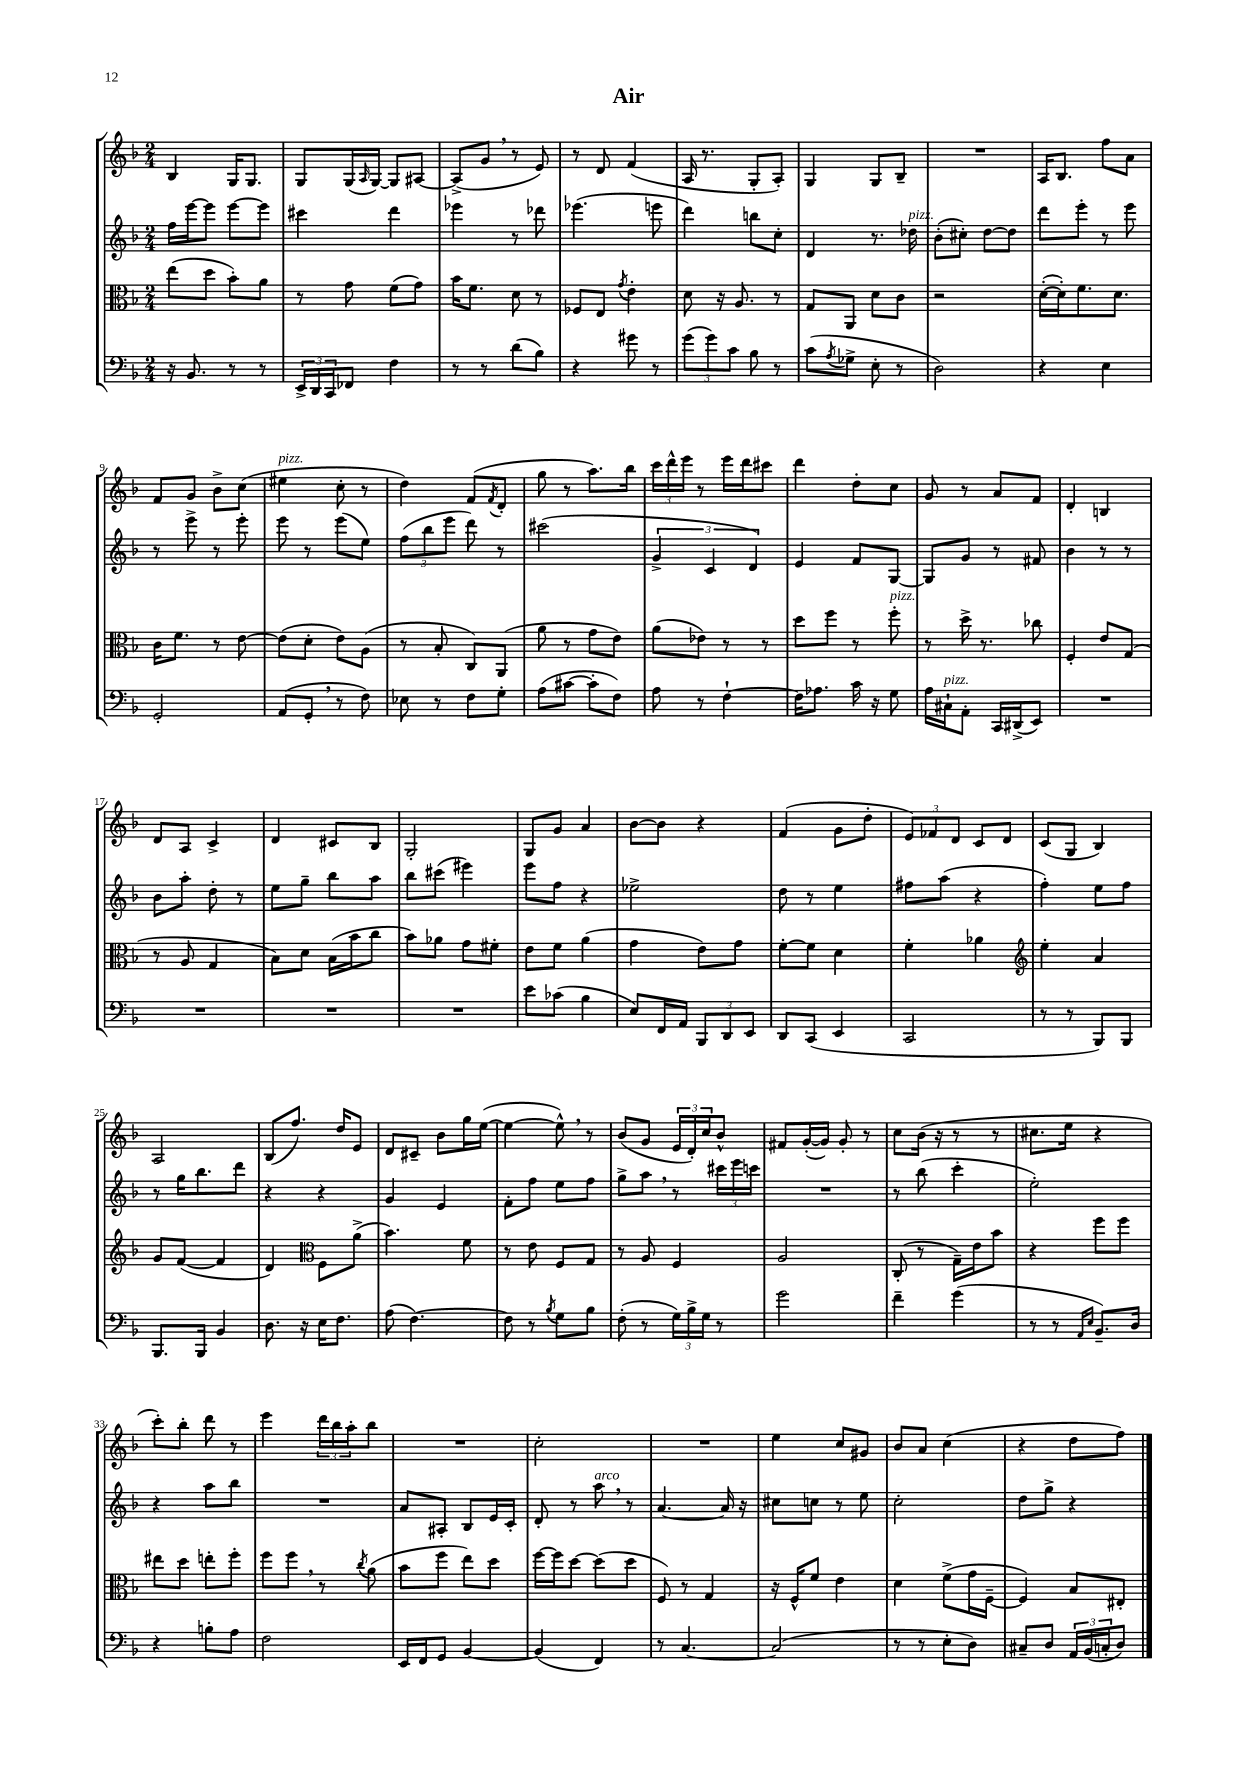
\header { title = "Air" }
<<
\new StaffGroup <<
\new Staff = "s0" {
    \clef treble \key f \major \numericTimeSignature \time 2/4
    bes4 g16 g8. |
    g8 g16( \grace { a16 } g16~) g8 ais8~ |
    ais8->( g'8 \breathe r8 e'8) |
    r8 d'8 f'4( |
    a16 r8. g8-. a8-.) |
    g4 g8 bes8-- |
    R2 |
    a16 bes8. f''8 a'8 |
    f'8 g'8 bes'8-> c''8( |
    eis''4^\markup { \italic "pizz." } c''8-. r8 |
    d''4) f'8( \acciaccatura { f'8 } d'8-. |
    g''8 r8 a''8.) bes''16 |
    \tuplet 3/2 { c'''16 d'''16-^ e'''16 } r8 e'''16 d'''16 cis'''8 |
    d'''4 d''8-. c''8 |
    g'8 r8 a'8 f'8 |
    d'4-. b4 |
    d'8 a8 c'4-> |
    d'4 cis'8 bes8 |
    g2-. |
    g8 g'8 a'4 |
    bes'8~ bes'8 r4 |
    f'4( g'8 d''8-. |
    \tuplet 3/2 { e'8) fes'8 d'8 } c'8 d'8 |
    c'8( g8 bes4) |
    a2 |
    bes8( f''8.) d''16 e'8 |
    d'8 cis'8-- bes'8 g''16 e''16~( |
    e''4~ e''8-^) \breathe r8 |
    bes'8( g'8 \tuplet 3/2 { e'16 d'16-.) c''16 } bes'8-^ |
    fis'8 g'16~-.( g'16) g'8-. r8 |
    c''8 bes'16( r16 r8 r8 |
    cis''8. e''16 r4 |
    c'''8-.) bes''8-. d'''8 r8 |
    e'''4 \tuplet 3/2 { d'''16 bes''16 a''16-. } bes''8 |
    R2 |
    c''2-. |
    R2 |
    e''4 c''8 gis'8 |
    bes'8 a'8 c''4( |
    r4 d''8 f''8) \bar "|." |
}
\new Staff = "s1" {
    \clef treble \key f \major \numericTimeSignature \time 2/4
    f''16 e'''16~ e'''8 e'''8~ e'''8 |
    cis'''4 d'''4 |
    ees'''4 r8 des'''8 |
    ees'''4.( e'''8 |
    d'''4) b''8 c''8-. |
    d'4 r8. des''16^\markup { \italic "pizz." } |
    bes'8-.( cis''8-.) d''8~ d''8 |
    d'''8 e'''8-. r8 e'''8 |
    r8 e'''8-> r8 e'''8-. |
    e'''8 r8 e'''8( e''8) |
    \tuplet 3/2 { f''8( bes''8 e'''8 } d'''8) r8 |
    cis'''2( |
    \tuplet 3/2 { g'4-> c'4 d'4) } |
    e'4 f'8 g8~ |
    g8 g'8 r8 fis'8 |
    bes'4 r8 r8 |
    bes'8 a''8-. d''8-. r8 |
    e''8 g''8-- bes''8 a''8 |
    bes''8 cis'''8( eis'''4) |
    e'''8 f''8 r4 |
    ees''2-> |
    d''8 r8 e''4 |
    fis''8 a''8( r4 |
    f''4-.) e''8 f''8 |
    r8 g''16 bes''8. d'''8 |
    r4 r4 |
    g'4 e'4 |
    f'8-. f''8 e''8 f''8 |
    g''8-> a''8 \breathe r8 \tuplet 3/2 { cis'''16 e'''16 c'''16 } |
    R2 |
    r8 bes''8( c'''4-. |
    e''2-.) |
    r4 a''8 bes''8 |
    R2 |
    a'8 ais8-. bes8 e'16 c'16-. |
    d'8-. r8 a''8^\markup { \italic "arco" } \breathe r8 |
    a'4.~ a'16 r16 |
    cis''8 c''8 r8 e''8 |
    c''2-. |
    d''8 g''8-> r4 \bar "|." |
}
\new Staff = "s2" {
    \clef alto \key f \major \numericTimeSignature \time 2/4
    e''8( d''8 bes'8-.) a'8 |
    r8 g'8 f'8( g'8) |
    bes'16 f'8. d'8 r8 |
    fes8 e8 \acciaccatura { g'8 } e'4-. |
    d'8 r16 a8. r8 |
    g8 a,8 d'8 c'8 |
    r2 |
    d'16~-.( d'16-.) f'8. d'8. |
    c'16 f'8. r8 e'8~ |
    e'8( d'8-. e'8) a8( |
    r8 bes8-. c8) a,8( |
    a'8 r8 g'8 e'8) |
    a'8( ees'8) r8 r8 |
    d''8 f''8 r8 f''8-.^\markup { \italic "pizz." } |
    r8 d''16-> r8. ces''8 |
    f4-. e'8 g8( |
    r8 a8 g4 |
    bes8) d'8 bes16( bes'16 c''8 |
    bes'8) aes'8 g'8 fis'8-. |
    e'8 f'8 a'4( |
    g'4 e'8) g'8 |
    f'8~-. f'8 d'4 |
    f'4-. aes'4 |
    \clef treble e''4-. a'4 |
    g'8 f'8~( f'4 |
    d'4) \clef alto f8 a'8->( |
    bes'4.) f'8 |
    r8 e'8 f8 g8 |
    r8 a8 f4 |
    a2 |
    c8-.( r8 g16--) e'16 bes'8 |
    r4 f''8 f''8 |
    eis''8 d''8 e''8-. f''8-. |
    f''8 f''8 \breathe r8 \acciaccatura { c''8 } a'8( |
    bes'8 f''8 e''8) d''8 |
    f''16~ f''16 d''8~ d''8( d''8 |
    f8) r8 g4 |
    r16 f16-^ f'8 e'4 |
    d'4 f'8->( g'16 f16~-- |
    f4) bes8 eis8-. \bar "|." |
}
\new Staff = "s3" {
    \clef bass \key f \major \numericTimeSignature \time 2/4
    r16 bes,8. r8 r8 |
    \tuplet 3/2 { e,16-> d,16 c,16 } fes,8 f4 |
    r8 r8 d'8( bes8) |
    r4 gis'8 r8 |
    \tuplet 3/2 { g'8( g'8) c'8 } bes8 r8 |
    c'8( \acciaccatura { a8 } ges8-> e8-. r8 |
    d2) |
    r4 e4 |
    g,2-. |
    a,8( g,8-. \breathe r8 f8) |
    ees8 r8 f8 g8-. |
    a8( cis'8~ cis'8-. f8) |
    a8 r8 f4~-! |
    f16 aes8. c'16 r16 g8 |
    a16 cis16-!^\markup { \italic "pizz." } a,8-. c,16 dis,16->( e,8) |
    R2 |
    R2 |
    R2 |
    R2 |
    e'8 ces'8( bes4 |
    e8) f,16 a,16 \tuplet 3/2 { bes,,8 d,8 e,8 } |
    d,8 c,8( e,4 |
    c,2 |
    r8 r8 bes,,8) bes,,8 |
    bes,,8. bes,,16 bes,4 |
    d8. r16 e16 f8. |
    a8( f4.~) |
    f8 r8 \acciaccatura { bes8 } g8 bes8 |
    f8-.( r8 \tuplet 3/2 { g16) bes16-> g16 } r8 |
    g'2 |
    f'4-- g'4( |
    r8 r8 \grace { a,16 e16 } bes,8.--) d16 |
    r4 b8-. a8 |
    f2 |
    e,16 f,16 g,8 bes,4~ |
    bes,4( f,4) |
    r8 c4.~ |
    c2( |
    r8 r8 e8-. d8) |
    cis8-- d8 \tuplet 3/2 { a,16 bes,16( c16-. } d8) \bar "|." |
}
>>
>>
